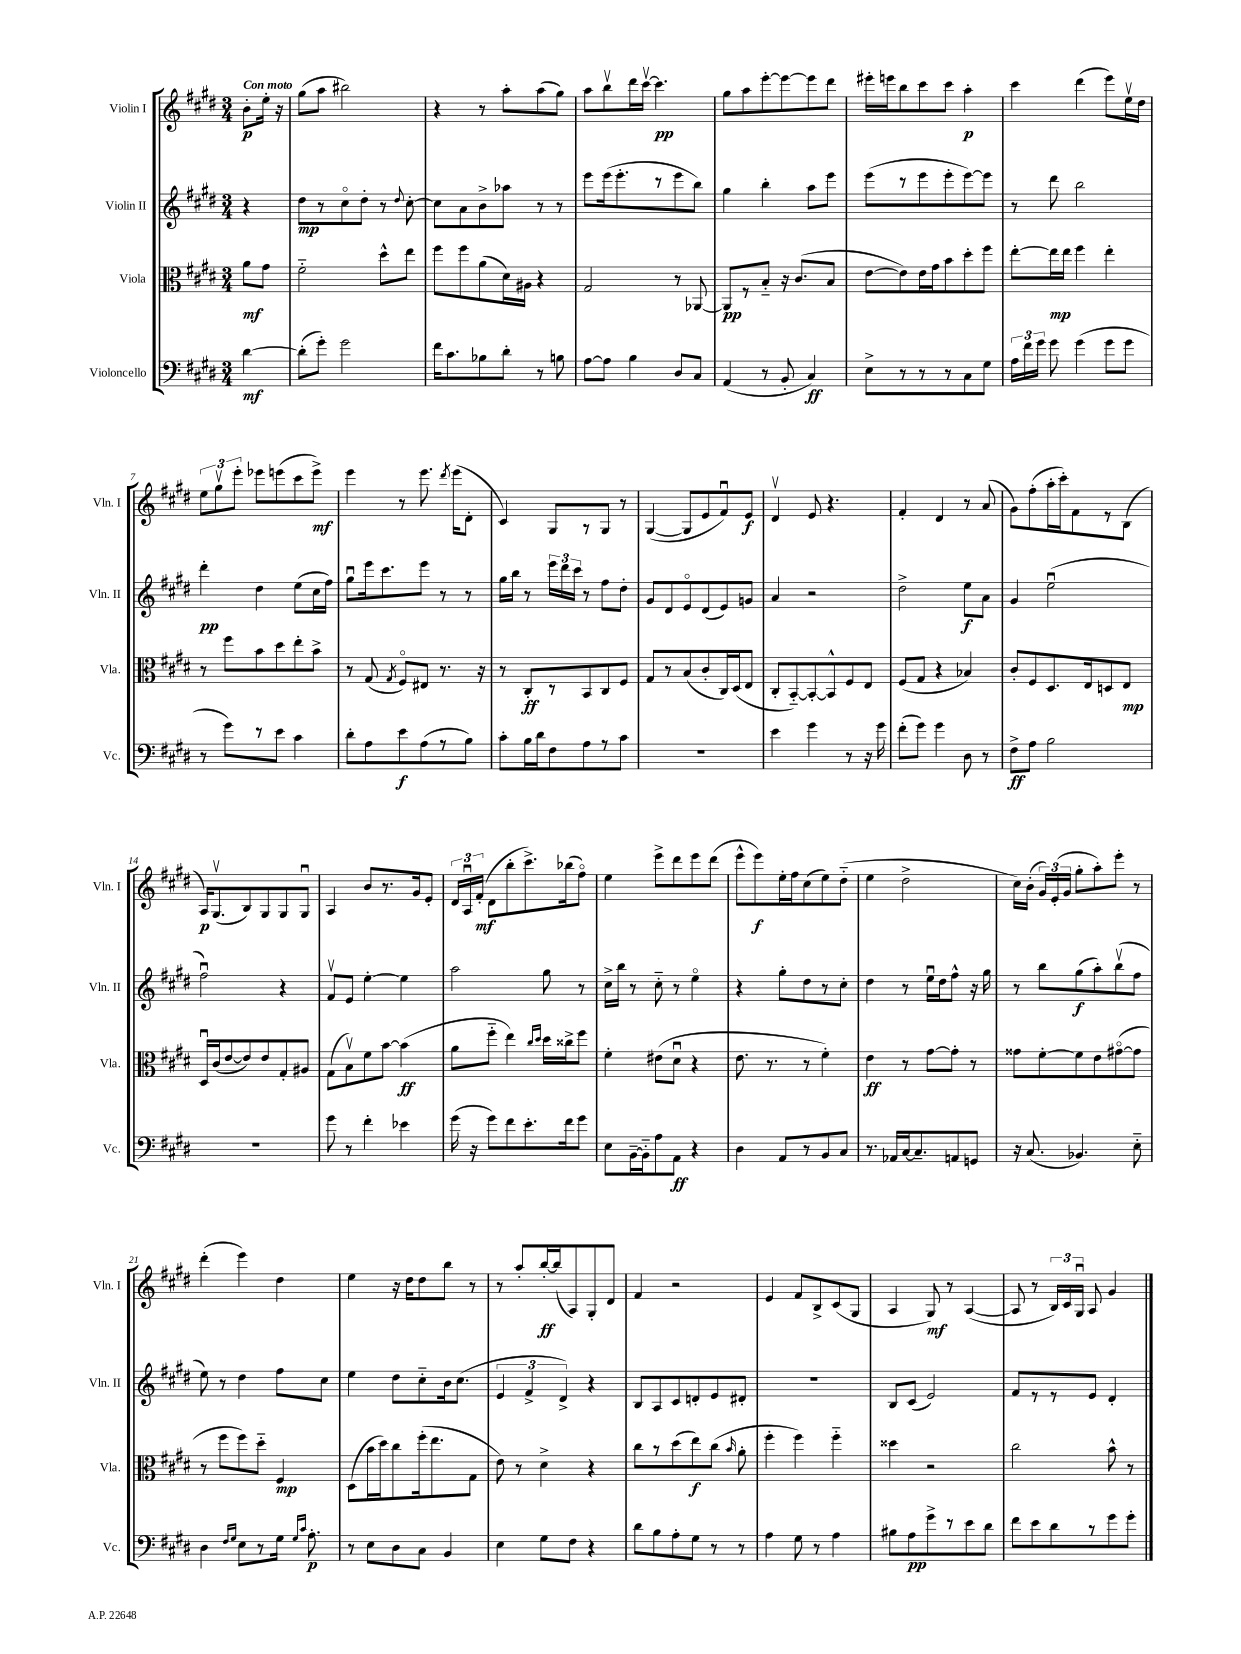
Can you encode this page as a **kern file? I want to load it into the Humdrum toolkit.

**kern	**kern	**kern	**kern
*staff4	*staff3	*staff2	*staff1
*clefF4	*clefC3	*clefG2	*clefG2
*k[f#c#g#d#]	*k[f#c#g#d#]	*k[f#c#g#d#]	*k[f#c#g#d#]
*M3/4	*M3/4	*M3/4	*M3/4
[4d#\	8a\L	4r	8b'\L
.	8g#\J	.	16ee'\Jk
.	.	.	16r
=	=	=	=
(8d#'\]L	2f#'~\	8dd#\L	(8gg#\L
8g#'\J)	.	8r	8aa\J
2g#\	.	8cc#o\	2bb#\)
.	.	8dd#'\J	.
.	8dd#^^\L	8r	.
.	.	8qqdd#/	.
.	8ee\J	[8cc#'\	.
=	=	=	=
16f#\LK	8ff#\L	8cc#\]L	4r
8.c#\	.	.	.
.	8ff#\	8a\	.
8B-\	(8a\	8b^\	8r
8d#'\J	16d#\L)	8aa-\J	8aa'\L
.	16A#\JJ	.	.
8r	4r	8r	(8aa\
8B\	.	8r	8gg#\J)
=	=	=	=
[8A\L	2G#/	8eee\L	8aa\L
8A\]J	.	(16eee\k	8bbv\
.	.	8.eee'\	.
4B\	.	.	16ddd#\L
.	.	.	[16ccc#v\JJ
.	.	8r	4.ccc#\]
8D#/L	8r	8eee\	.
8C#/J	[8AA-/	8bb\J)	.
=	=	=	=
(4AA/	8AA-/]L	4gg#\	8gg#\L
.	8r	.	8aa\
8r	8B'~/J	4bb'\	[8eee'\
8BB'/	16r	.	8eee\_
.	(8.c#/L	.	.
4C#/)	.	8aa\L	8eee\]
.	8B/J	8eee\J	8ddd#\J
=	=	=	=
8E^\L	[8e\L	(8eee\L	16eee#'\LL
.	.	.	16eee\J
8r	8e\])	8r	8bb\
8r	16e\L	8eee\	8ccc#\
.	16g#\J	.	.
8r	8b\	8eee'\	8ccc#\J
8C#\	8dd#'\	[8eee\)	4aa'\
8G#\J	8ff#\J	8eee\]J	.
=	=	=	=
24A\LL	[8ee'\L	8r	4ccc#\
24f#\	.	.	.
24g#\JJ	.	.	.
8g#\	16ee\]L	8ddd#\	.
.	16ee\JJ	.	.
(4g#\	4ff#\	2bb\	(4ddd#\
8g#\L	4ee'\	.	8eee\L)
8g#\J	.	.	16eev\L
.	.	.	16dd#\JJ
=	=	=	=
8r	8r	4ddd#'\	12ee\L
.	.	.	12gg#v\
8g#\L)	8ff#\L	.	.
.	.	.	12eee'\J
8r	8b\	4dd#\	8eee-\L
8e\J	8dd#\	.	(8eee\
4c#\	8ee'\	(8ee\L	8ccc#\
.	8b^\J	16cc#\L	8eee^\J)
.	.	16ff#\JJ)	.
=	=	=	=
8d#'\L	8r	8gg#u\L	4eee\
8A\	(8G#/	16eee\k	.
.	.	8.ccc#\	.
.	8qG#/	.	.
8e\	8F#o/L)	.	8r
(8A\	8E#/J	8eee\J	8.eee\
8r	8.r	8r	.
.	.	.	8qddd#/
.	.	.	(16eee\LK
8B\J)	.	8r	8d#'\J
.	16r	.	.
=	=	=	=
8c#'\L	8r	16gg#\LL	4c#/)
.	.	16bb\JJ	.
16B\L	8C#'/L	8r	.
16d#\J	.	.	.
8F#\	8r	24eee\LL	8G#/L
.	.	24ddd#\	.
.	.	24ccc#\JJ	.
8A\	8BB/	8r	8r
8r	8C#/	8ff#\L	8G#/J
8c#\J	8F#/J	8dd#'\J	8r
=	=	=	=
2.r	8G#/L	8g#/L	([4G#/
.	8r	8d#/	.
.	(8B/	8eo/	8G#/]L
.	8c#'/	(8d#/	8e/
.	16C#/L)	8e/)	8f#u/)
.	(16D#/J	.	.
.	8E/J	8g/J	8e/J
=	=	=	=
4e\	8C#'/L	4a/	4d#v/
.	[8BB'~/)	.	.
4g#\	8BB'/_	2r	8e/
.	8BB^^/]	.	4.r
8r	8F#/	.	.
16r	8E/J	.	.
16g#\	.	.	.
=	=	=	=
(8f#'\L	(8F#/L	2dd#^\	4f#'/
8g#\J)	8G#/J	.	.
4g#\	4r	.	4d#/
8D#\	4B-/)	8ee\L	8r
8r	.	8a\J	(8a/
=	=	=	=
8F#^\L	8c#'/L	4g#/	8g#\L)
8A\J	8F#/	.	(8ff#'\
2B\	8.D#/	(2eeu\	16aa'\L
.	.	.	16ccc#'\J)
.	.	.	8f#\
.	16E/k	.	.
.	8D/	.	8r
.	8E/J	.	(8B\J
=	=	=	=
2.r	16D#u/LL	2ff#u\)	16A/LK)
.	(16c#/J	.	(8.G#v/
.	[8e/	.	.
.	8e/])	.	8B/)
.	8e/	.	8G#/
.	8G#'/	4r	8G#/
.	8A#/J	.	8G#u/J
=	=	=	=
8g#\	(8G#\L	8f#v/L	4A/
8r	8Bv\)	8e/J	.
4f#'\	8f#\	[4ee'\	8b/L
.	[8b\J	.	8.r
4e-\	(4b\]	4ee\]	.
.	.	.	16g#/k
.	.	.	8e'/J
=	=	=	=
(16g#\	8a\L	2aa\	24d#/LL
.	.	.	24Au/
16r	.	.	.
.	.	.	(24f#'/JJ
8g#\L)	8ff#'~\J	.	8d#\L
8f#\	4ee\)	.	8bb'\
8.e'\	.	.	8.ccc#^\)
.	16qqcc#/LL	.	.
.	16qqdd#/JJ	.	.
.	16dd#\LL	8gg#\	.
16f#\k	16cc##^\J	.	(16bb-\k
8g#\J	8ff#\J	8r	8ff#o\J)
=	=	=	=
8E\L	4f#'\	16cc#^\LL	4ee\
.	.	16bb\JJ	.
[16BB~\L	.	8r	.
16BB'~\]J	.	.	.
8A\	(8e#\L	8cc#'~\	8eee^\L
8AA\J	8d#u\J	8r	8ddd#\
4r	4r	4eeo\	8eee\
.	.	.	(8ddd#\J
=	=	=	=
4D#\	8.e\	4r	8eee^^\L
.	.	.	8eee\)
.	8.r	.	.
8AA/L	.	8gg#'\L	16ee'\L
.	.	.	16ff#\J
8r	8r	8dd#\	(8cc#\
8BB/	4f#'\)	8r	8ee\)
8C#/J	.	8cc#'\J	(8dd#'~\J
=	=	=	=
8.r	4e\	4dd#\	4ee\
16AA-/LL	.	.	.
[16C#/J	8r	8r	2dd#^\
8.C#~/]	.	.	.
.	[8g#\L	16eeu\LL	.
.	.	16dd#\J	.
8AA/	8g#'\]J	8ff#^^\J	.
8GG/J	8r	16r	.
.	.	16gg#\	.
=	=	=	=
16r	8g##\L	8r	16cc#\LL)
(8.C#/	.	.	(16b'\JJ
.	[8f#'\	8bb\L	24g#/LL)
.	.	.	(24e'/
.	.	.	24g#/JJ
4.BB-/)	8f#\]	(8gg#\	8gg#'\L
.	8e\	8aa'\)	8aa'\)
.	([8g#o\	(8bbv\	8eee'\J
8E'~\	8g#\]J	8ff#\J	8r
=	=	=	=
4D#\	8r	8ee\)	(4ddd#'\
.	8ff#\L	8r	.
16qqF#/LL	.	.	.
16qqG#/JJ	.	.	.
8E\L	8ff#\)	4dd#\	4eee\)
8r	8dd#'~\J	.	.
16G#\Jk	4F#/	8ff#\L	4dd#\
16qqG#/LL	.	.	.
16qqc#/JJ	.	.	.
8.A'\	.	.	.
.	.	8cc#\J	.
=	=	=	=
8r	(8D#\L	4ee\	4ee\
8E\L	16b\L	.	.
.	16dd#\J)	.	.
8D#\	8cc#\	8dd#\L	16r
.	.	.	16dd#\LK
8C#\J	(16ff#'\k	8cc#'~\	8dd#\
.	8.ee\	.	.
4BB/	.	16b\k	8bb\J
.	.	(8.cc#\J	.
.	8G#\J	.	8r
=	=	=	=
4E\	8e\)	6e/	8r
.	8r	.	8aa'/L
.	.	6f#^/	.
8G#\L	4d#^\	.	[16bb'/L
.	.	.	(16bb/]J
.	.	6d#^/)	.
8F#\J	.	.	8A/)
4r	4r	4r	8G#'/
.	.	.	8d#/J
=	=	=	=
8d#\L	8cc#\L	8B/L	4f#/
8B\	8r	8A/	.
8A'\	(8dd#\	8c#/	2r
8G#\J	8ee\)	8d'/	.
8r	(8cc#\J	8e/	.
.	16qqb/	.	.
8r	8a'\	8d#'/J	.
=	=	=	=
4A\	4ff#'\	2.r	4e/
8G#\	4ff#\)	.	8f#/L
8r	.	.	8B^/
4A\	4ff#'~\	.	(8c#/
.	.	.	8G#/J
=	=	=	=
8B#\L	4dd##\	8B/L	4A/
8A\	.	(8c#/J	.
8g#^\	2r	2e/)	8G#/)
8r	.	.	8r
8e\	.	.	([4A/
8d#\J	.	.	.
=	=	=	=
8f#\L	2cc#\	8f#/L	8A/]
8e\	.	8r	8r
8d#\	.	8r	24B/LL)
.	.	.	24c#/
.	.	.	24G#u/JJ
8r	.	8e/J	8A/
8g#\	8b^^\	4d#'/	4g#/
8g#'\J	8r	.	.
==	==	==	==
*-	*-	*-	*-
